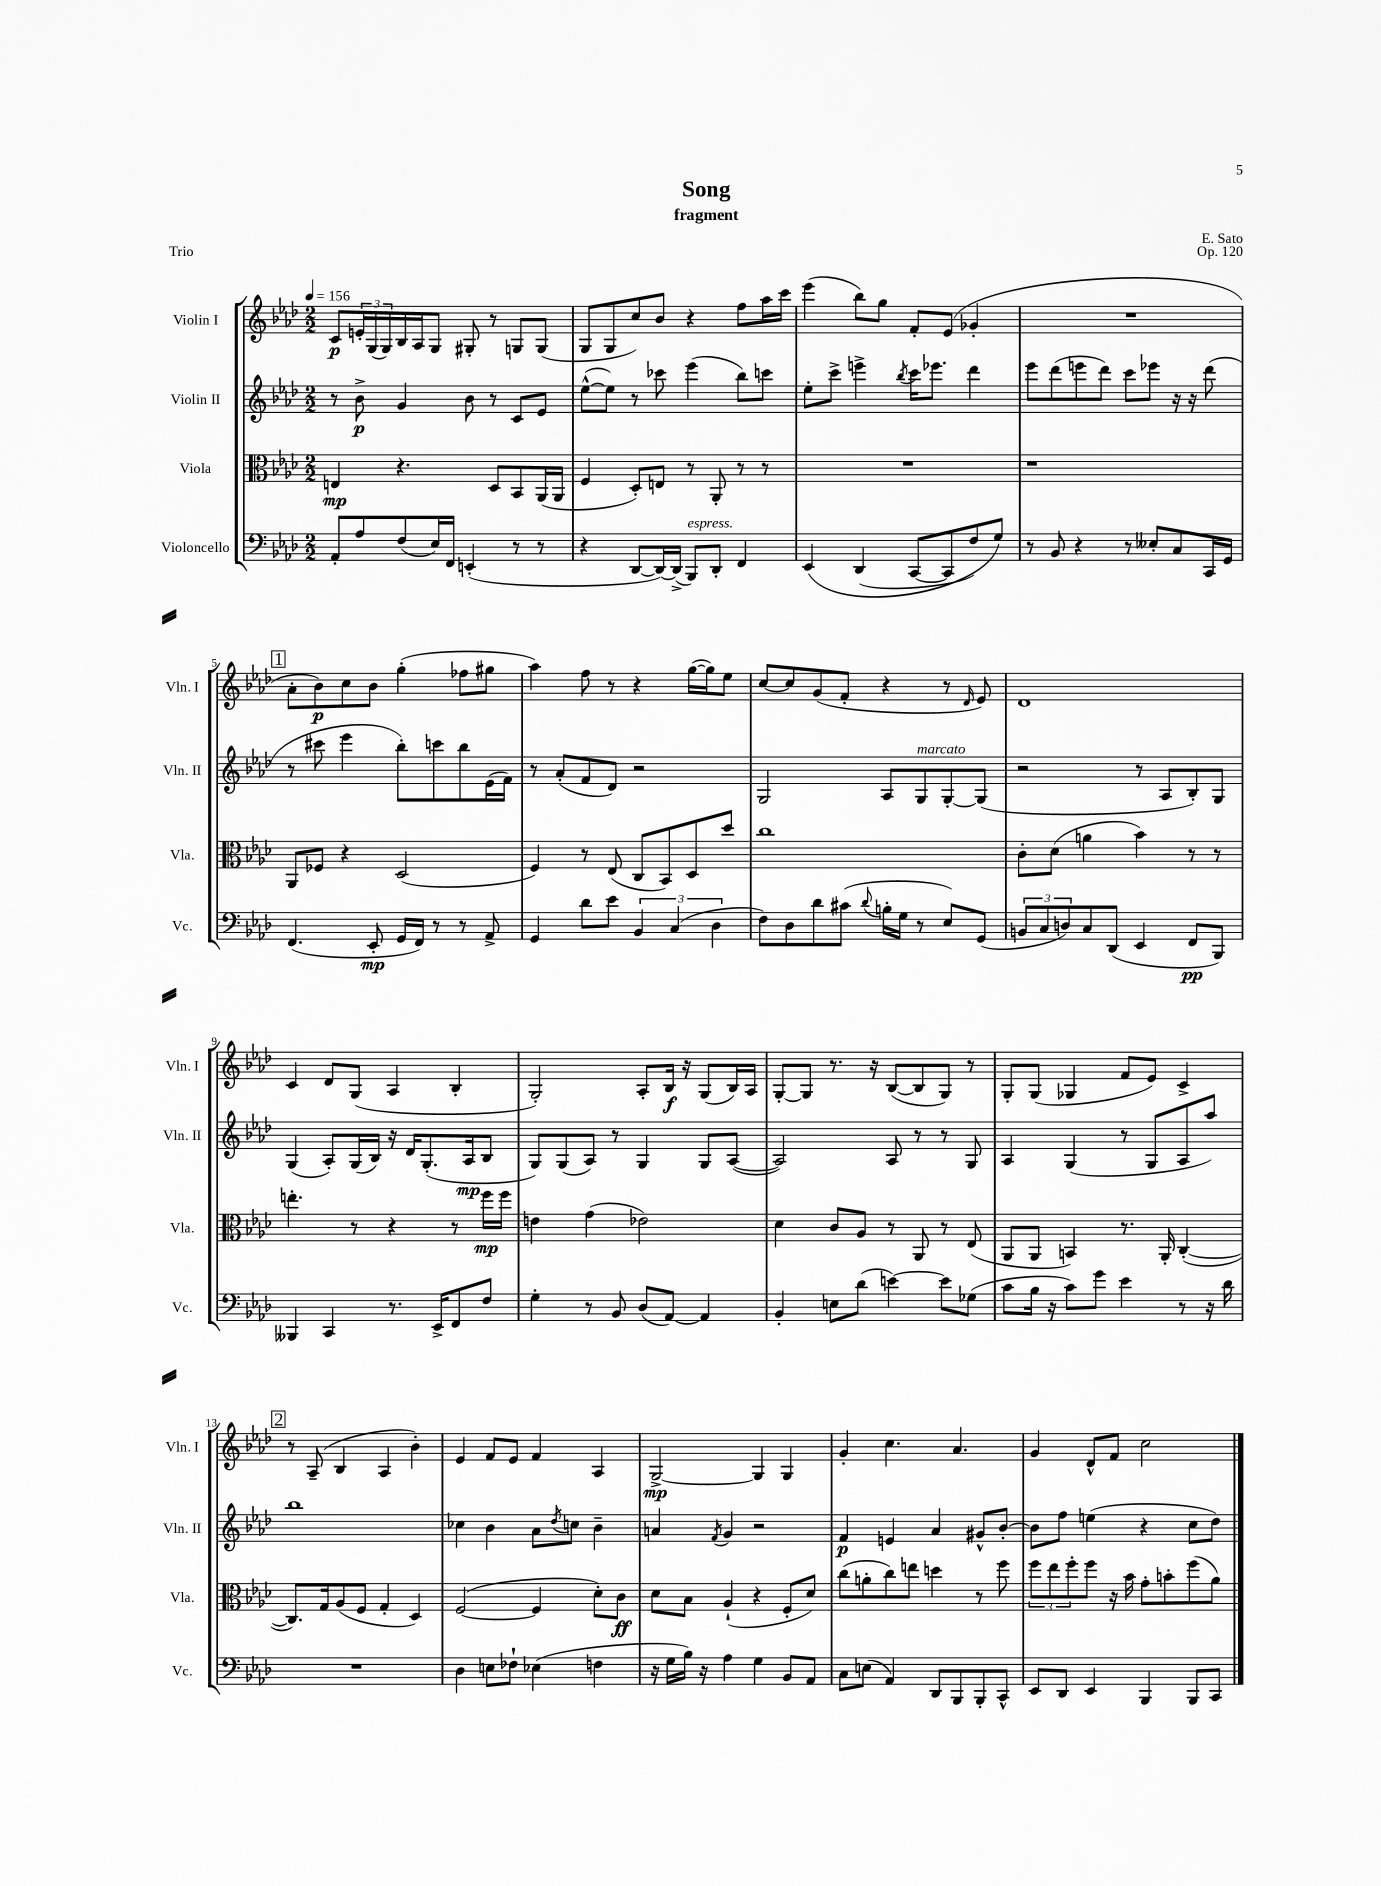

**kern	**dynam	**kern	**dynam	**kern	**dynam	**kern	**dynam
*part4	*part4	*part3	*part3	*part2	*part2	*part1	*part1
*staff4	*staff4	*staff3	*staff3	*staff2	*staff2	*staff1	*staff1
*I"Violoncello	*	*I"Viola	*	*I"Violin II	*	*I"Violin I	*
*I'Vc.	*	*I'Vla.	*	*I'Vln. II	*	*I'Vln. I	*
*clefF4	*	*clefC3	*	*clefG2	*	*clefG2	*
*k[b-e-a-d-]	*	*k[b-e-a-d-]	*	*k[b-e-a-d-]	*	*k[b-e-a-d-]	*
*M2/2	*	*M2/2	*	*M2/2	*	*M2/2	*
*MM156	*	*MM156	*	*MM156	*	*MM156	*
=1	=1	=1	=1	=1	=1	=1	=1
8AA-'/L	.	4En/	mp	8r	.	8c/L	p
8A-/	.	.	.	8b-^\	p	24en'/L	.
.	.	.	.	.	.	(24G/	.
.	.	.	.	.	.	24G/)	.
(8F/	.	4.r	.	4g/	.	16B-/	.
.	.	.	.	.	.	16A-/J	.
16E-/L)	.	.	.	.	.	8G/J	.
16FF/JJ	.	.	.	.	.	.	.
(4EEn'/	.	.	.	8b-\	.	8G#X'/	.
.	.	8D-/L	.	8r	.	8r	.
8r	.	8BB-/	.	8c/L	.	8Gn/L	.
8r	.	(16AA-/L	.	8e-/J	.	(8G/J	.
.	.	16AA-/JJ	.	.	.	.	.
=2	=2	=2	=2	=2	=2	=2	=2
4r	.	4F/	.	([8ee-^^\L	.	8G/L	.
.	.	.	.	8ee-\J])	.	8G/	.
[8DD-/L	.	8D-'/L)	.	8r	.	8cc/)	.
16DD-/L_)	.	8En/J	.	8ccc-X\	.	8b-/J	.
(16DD-^/JJ]	.	.	.	.	.	.	.
!LO:TX:a:i:t=espress.	!	!	!	!	!	!	!
8BBB-/L)	.	8r	.	(4eee-\	.	4r	.
8DD-'/J	.	8AA-'/	.	.	.	.	.
4FF/	.	8r	.	8bb-\L)	.	8ff\L	.
.	.	8r	.	8cccn\J	.	16aa-\L	.
.	.	.	.	.	.	16ccc\JJ	.
=3	=3	=3	=3	=3	=3	=3	=3
(4EE-/	.	1r	.	8ee-'\L	.	(4eee-\	.
.	.	.	.	8ccc^\J	.	.	.
(4DD-/	.	.	.	4eeen^\	.	8bb-\L)	.
.	.	.	.	.	.	8gg\J	.
.	.	.	.	8qbb-/	.	.	.
[8CC/L	.	.	.	16ccc\KL	.	8f'/L	.
.	.	.	.	8.eee-X\J	.	.	.
8CC/]	.	.	.	.	.	(8e-/J	.
8F/)	.	.	.	4ddd-\	.	4g-X'/	.
8G/J)	.	.	.	.	.	.	.
=4	=4	=4	=4	=4	=4	=4	=4
8r	.	1r	.	8eee-\L	.	1r	.
8BB-/	.	.	.	(8ddd-\	.	.	.
4r	.	.	.	8eeen\	.	.	.
.	.	.	.	8ddd-\J)	.	.	.
8r	.	.	.	8ccc\L	.	.	.
8E--X'/L	.	.	.	8eee-X\J	.	.	.
8C/	.	.	.	16r	.	.	.
.	.	.	.	16r	.	.	.
16CC/L	.	.	.	(8ddd-\	.	.	.
16GG/JJ	.	.	.	.	.	.	.
!!LO:LB:g=z
!!LO:REH:place=s1:t=1
=5	=5	=5	=5	=5	=5	=5	=5
(4.FF/	.	8AA-/L	.	8r	.	8a-'\L	.
.	.	8F-X/J	.	8ccc#X\	.	8b-\)	p
.	.	4r	.	4eee-\	.	8cc\	.
8EE-'/	mp	.	.	.	.	8b-\J	.
16GG/LL	.	(2D-/	.	8bb-'\L)	.	(4gg'\	.
16FF/JJ)	.	.	.	.	.	.	.
8r	.	.	.	8cccn\	.	.	.
8r	.	.	.	8bb-\	.	8ff-X\L	.
8AA-^/	.	.	.	(16e-\L	.	8gg#X\J	.
.	.	.	.	16f\JJ)	.	.	.
=6	=6	=6	=6	=6	=6	=6	=6
4GG/	.	4F/)	.	8r	.	4aa-\)	.
.	.	.	.	(8a-'/L	.	.	.
8d-\L	.	8r	.	8f/	.	8ff\	.
8e-\J	.	(8E-/	.	8d-/J)	.	8r	.
6BB-/	.	8C/L	.	2r	.	4r	.
.	.	8BB-/)	.	.	.	.	.
(6C/	.	.	.	.	.	.	.
.	.	8D-/	.	.	.	([16gg\LL	.
.	.	.	.	.	.	16gg\J])	.
6D-\	.	.	.	.	.	.	.
.	.	8dd-/J	.	.	.	8ee-\J	.
=7	=7	=7	=7	=7	=7	=7	=7
8F\L)	.	1cc	.	2G/	.	[8cc/L	.
8D-\	.	.	.	.	.	8cc/]	.
8d-\	.	.	.	.	.	(8g/	.
(8c#X\J	.	.	.	.	.	8f'/J	.
8qqd-/	.	.	.	.	.	.	.
16Bn'\LL	.	.	.	8A-/L	.	4r	.
16G\JJ	.	.	.	.	.	.	.
!	!	!	!	!LO:TX:a:i:t=marcato	!	!	!
8r	.	.	.	8G/	.	.	.
8E-/L)	.	.	.	[8G'/	.	8r	.
.	.	.	.	.	.	16qqd-/	.
(8GG/J	.	.	.	(8G/J]	.	8e-/)	.
=8	=8	=8	=8	=8	=8	=8	=8
12BBn/L	.	8c'\L	.	2r	.	1d-	.
12C/	.	.	.	.	.	.	.
.	.	(8d-\J	.	.	.	.	.
12Dn/)	.	.	.	.	.	.	.
8C/	.	4an\	.	.	.	.	.
(8DD-/J	.	.	.	.	.	.	.
4EE-/	.	4b-\)	.	8r	.	.	.
.	.	.	.	8A-/L	.	.	.
8FF/L	pp	8r	.	8B-'/)	.	.	.
8BBB-/J)	.	8r	.	8G/J	.	.	.
!!LO:LB:g=z
=9	=9	=9	=9	=9	=9	=9	=9
4BBB--X/	.	4.een'\	.	(4G/	.	4c/	.
4CC/	.	.	.	8A-'/L)	.	8d-/L	.
.	.	8r	.	(16G/L	.	(8G/J	.
.	.	.	.	16B-/JJ)	.	.	.
8.r	.	4r	.	16r	.	4A-/	.
.	.	.	.	16d-/KL	.	.	.
.	.	.	.	(8.G'/	.	.	.
16EE-^/KL	.	.	.	.	.	.	.
8FF/	.	8r	.	.	.	4B-'/	.
.	.	.	.	16A-/k	mp	.	.
8F/J	.	16ff\LL	mp	8B-/J	.	.	.
.	.	16ff\JJ	.	.	.	.	.
=10	=10	=10	=10	=10	=10	=10	=10
4G'\	.	4en\	.	8G/L)	.	2G'/)	.
.	.	.	.	(8G/	.	.	.
8r	.	(4g\	.	8A-/J)	.	.	.
8BB-/	.	.	.	8r	.	.	.
(8D-/L	.	2e-X\)	.	4G/	.	8A-'/L	.
[8AA-/J)	.	.	.	.	.	16B-/Jk	f
.	.	.	.	.	.	16r	.
4AA-/]	.	.	.	8G/L	.	(8G/L	.
.	.	.	.	([8A-/J	.	16B-/L)	.
.	.	.	.	.	.	16A-/JJ	.
=11	=11	=11	=11	=11	=11	=11	=11
4BB-'/	.	4d-\	.	2A-/])	.	[8G'/L	.
.	.	.	.	.	.	8G/J]	.
8En\L	.	8c/L	.	.	.	8.r	.
(8d-\J	.	8A-/J	.	.	.	.	.
.	.	.	.	.	.	16r	.
[4en\)	.	8r	.	8A-/	.	([8B-/L	.
.	.	8AA-/	.	8r	.	8B-/]	.
8e\L]	.	8r	.	8r	.	8G/J)	.
(8G-X\J	.	(8E-/	.	8G/	.	8r	.
=12	=12	=12	=12	=12	=12	=12	=12
8c\L	.	8AA-/L	.	4A-/	.	8G'/L	.
16B-\Jk	.	8AA-/J	.	.	.	(8G/J	.
16r	.	.	.	.	.	.	.
8c\L)	.	4BBn/)	.	(4G/	.	4G-X/	.
8g\J	.	.	.	.	.	.	.
4e-\	.	8.r	.	8r	.	8f/L	.
.	.	.	.	8G/L	.	8e-/J)	.
.	.	16AA-'/	.	.	.	.	.
8r	.	([4C'/	.	8A-/	.	4c^/	.
16r	.	.	.	8aa-/J)	.	.	.
16d-\	.	.	.	.	.	.	.
!!LO:LB:g=z
!!LO:REH:place=s1:t=2
=13	=13	=13	=13	=13	=13	=13	=13
1r	.	8.C/L])	.	1bb-	.	8r	.
.	.	.	.	.	.	(8A-~/	.
.	.	16G/k	.	.	.	.	.
.	.	(8A-/	.	.	.	4B-/	.
.	.	8F/J	.	.	.	.	.
.	.	4G'/	.	.	.	4A-/	.
.	.	4D-/)	.	.	.	4b-'\)	.
=14	=14	=14	=14	=14	=14	=14	=14
4D-\	.	([2F/	.	4cc-X\	.	4e-/	.
8En\L	.	.	.	4b-\	.	8f/L	.
8F-X`\J	.	.	.	.	.	8e-/J	.
(4E-X\	.	4F/]	.	8a-\L	.	4f/	.
.	.	.	.	8qdd-/	.	.	.
.	.	.	.	8ccn\J	.	.	.
4Fn\	.	8d-'\L)	.	4b-~\	.	4A-/	.
.	.	8c\J	ff	.	.	.	.
=15	=15	=15	=15	=15	=15	=15	=15
16r	.	8d-\L	.	4an/	.	[2G^/	mp
16G\LL	.	.	.	.	.	.	.
16B-\JJ)	.	8B-\J	.	.	.	.	.
16r	.	.	.	.	.	.	.
.	.	.	.	8qf/	.	.	.
4A-\	.	(4A-`/	.	4g/	.	.	.
4G\	.	4r	.	2r	.	4G/]	.
8BB-/L	.	8F'/L	.	.	.	4G/	.
8AA-/J	.	8d-/J)	.	.	.	.	.
=16	=16	=16	=16	=16	=16	=16	=16
8C\L	.	(8cc\L	.	4f/	p	4g'/	.
(8En\J	.	8an'\	.	.	.	.	.
4AA-/)	.	8cc\)	.	4en/	.	4.cc\	.
.	.	8een\J	.	.	.	.	.
8DD-/L	.	4ddn\	.	4a-/	.	.	.
8BBB-/	.	.	.	.	.	4.a-/	.
8BBB-'/	.	8r	.	8g#X^^/L	.	.	.
8CC^^/J	.	8ff\	.	[8b-'/J	.	.	.
=17	=17	=17	=17	=17	=17	=17	=17
8EE-/L	.	12ff\L	.	8b-\L]	.	4g/	.
.	.	12ee-\	.	.	.	.	.
8DD-/J	.	.	.	8ff\J	.	.	.
.	.	12ff'\	.	.	.	.	.
4EE-/	.	8ff\J	.	(4een\	.	8d-^^/L	.
.	.	16r	.	.	.	8f/J	.
.	.	16b-\	.	.	.	.	.
4BBB-/	.	8g'\L	.	4r	.	2cc\	.
.	.	8bn'\	.	.	.	.	.
8BBB-/L	.	(8ff\	.	8cc\L	.	.	.
8CC/J	.	8a-\J)	.	8dd-\J)	.	.	.
==	==	==	==	==	==	==	==
*-	*-	*-	*-	*-	*-	*-	*-
